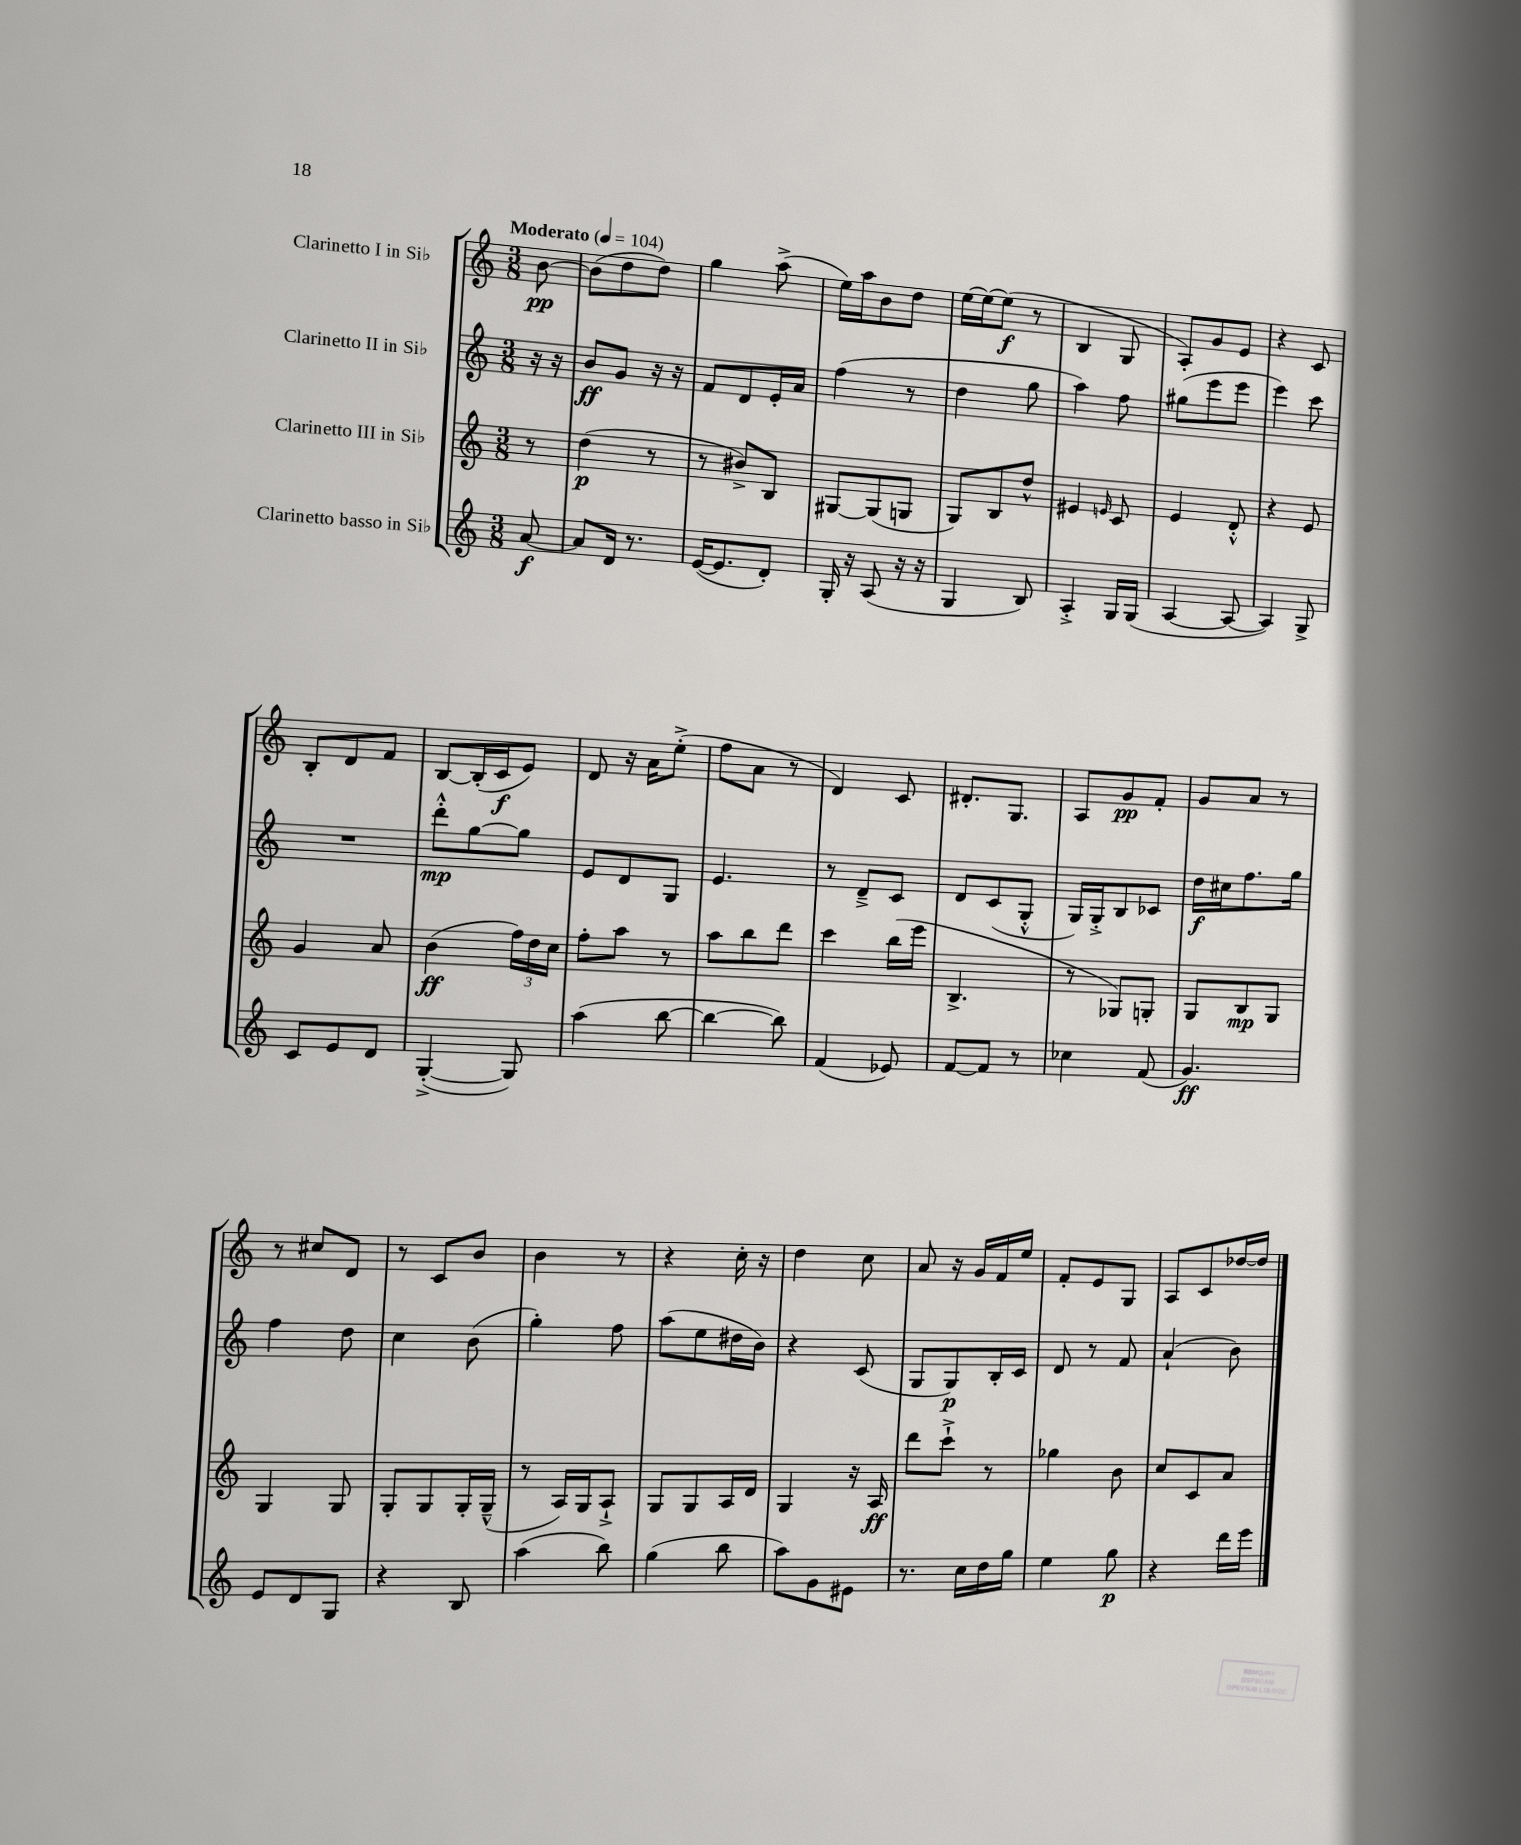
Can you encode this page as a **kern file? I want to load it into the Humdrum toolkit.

**kern	**kern	**kern	**kern
*staff4	*staff3	*staff2	*staff1
*clefG2	*clefG2	*clefG2	*clefG2
*k[]	*k[]	*k[]	*k[]
*M3/8	*M3/8	*M3/8	*M3/8
*MM104	*MM104	*MM104	*MM104
[8a	8r	16r	[8b
.	.	16r	.
=	=	=	=
8a]	(4dd	8b	(8b]
16d	.	8g	8dd
8.r	.	.	.
.	8r	16r	8dd)
.	.	16r	.
=	=	=	=
([16e	8r	8f	4gg
8.e]	.	.	.
.	8b#^)	8d	.
8d')	8B	16e'	(8aa^
.	.	16a	.
=	=	=	=
16G'	[8G#	(4ff	16ee)
16r	.	.	16aa
(8A	(8G#]	.	8b
16r	8G	8r	8dd
16r	.	.	.
=	=	=	=
4G	8G)	4dd	[16ee
.	.	.	16ee_
.	8B	.	(8ee]
8B)	8dd^^	8gg	8r
=	=	=	=
4A'^	4e#	4aa)	4B
.	16qqe	.	.
16G	8c	8ff	8G
(16G	.	.	.
=	=	=	=
[4A	4e	(8gg#	8A')
.	.	8eee	8g
8A_	8d'^^	8eee	8e
=	=	=	=
4A])	4r	4eee)	4r
8G^	8e	8ccc	8c
=	=	=	=
8c	4g	4.r	8B'
8e	.	.	8d
8d	8a	.	8f
=	=	=	=
([4G'^	(4b	8ddd'^^	[8B
.	.	[8gg	(16B']
.	.	.	16c
8G])	24ff)	8gg]	8e)
.	24dd	.	.
.	24cc	.	.
=	=	=	=
(4aa	8ff'	8e	8d
.	8aa	8d	16r
.	.	.	16a
[8bb	8r	8G	(8ee'^
=	=	=	=
4bb_	8aa	4.e	8ff
.	8bb	.	8a
8bb])	8ddd	.	8r
=	=	=	=
(4f	4ccc	8r	4d)
.	.	8d~^	.
8e-)	(16bb	8c	8c
.	16eee	.	.
=	=	=	=
[8f	4.B^	8d	8.d#'
8f]	.	(8c	.
.	.	.	8.G
8r	.	8G'^^	.
=	=	=	=
4cc-	8r	16G)	8A
.	.	16G'^	.
.	8G-)	8B	8g
(8f	8G'	8c-	8f'
=	=	=	=
4.g)	8G	16dd	8g
.	.	16cc#	.
.	8B	8.ff	8a
.	8G	.	8r
.	.	16gg	.
=	=	=	=
8e	4G	4ff	8r
8d	.	.	8cc#
8G	8G	8dd	8d
=	=	=	=
4r	8G'	4cc	8r
.	8G	.	8c
8B	16G'	(8b	8b
.	(16G~^^	.	.
=	=	=	=
(4aa	8r	4gg')	4b
.	16A)	.	.
.	16G	.	.
8bb)	8A`^	8ff	8r
=	=	=	=
(4gg	8G	(8aa	4r
.	8G	8ee	.
8bb	16A	16dd#	16cc'
.	16d	16b)	16r
=	=	=	=
8aa)	4G	4r	4dd
8g	.	.	.
8e#	16r	(8c	8cc
.	16A	.	.
=	=	=	=
8.r	8ddd	8G	8a
.	8ccc`^	8G)	16r
16cc	.	.	16g
16dd	8r	16B'	16f
16gg	.	16c	16ee
=	=	=	=
4ee	4gg-	8d	8f'
.	.	8r	8e
8gg	8b	8f	8G
=	=	=	=
4r	8cc	(4a`	8A
.	8c	.	8c
16ddd	8a	8b)	[16dd-
16eee	.	.	16dd-]
==	==	==	==
*-	*-	*-	*-
